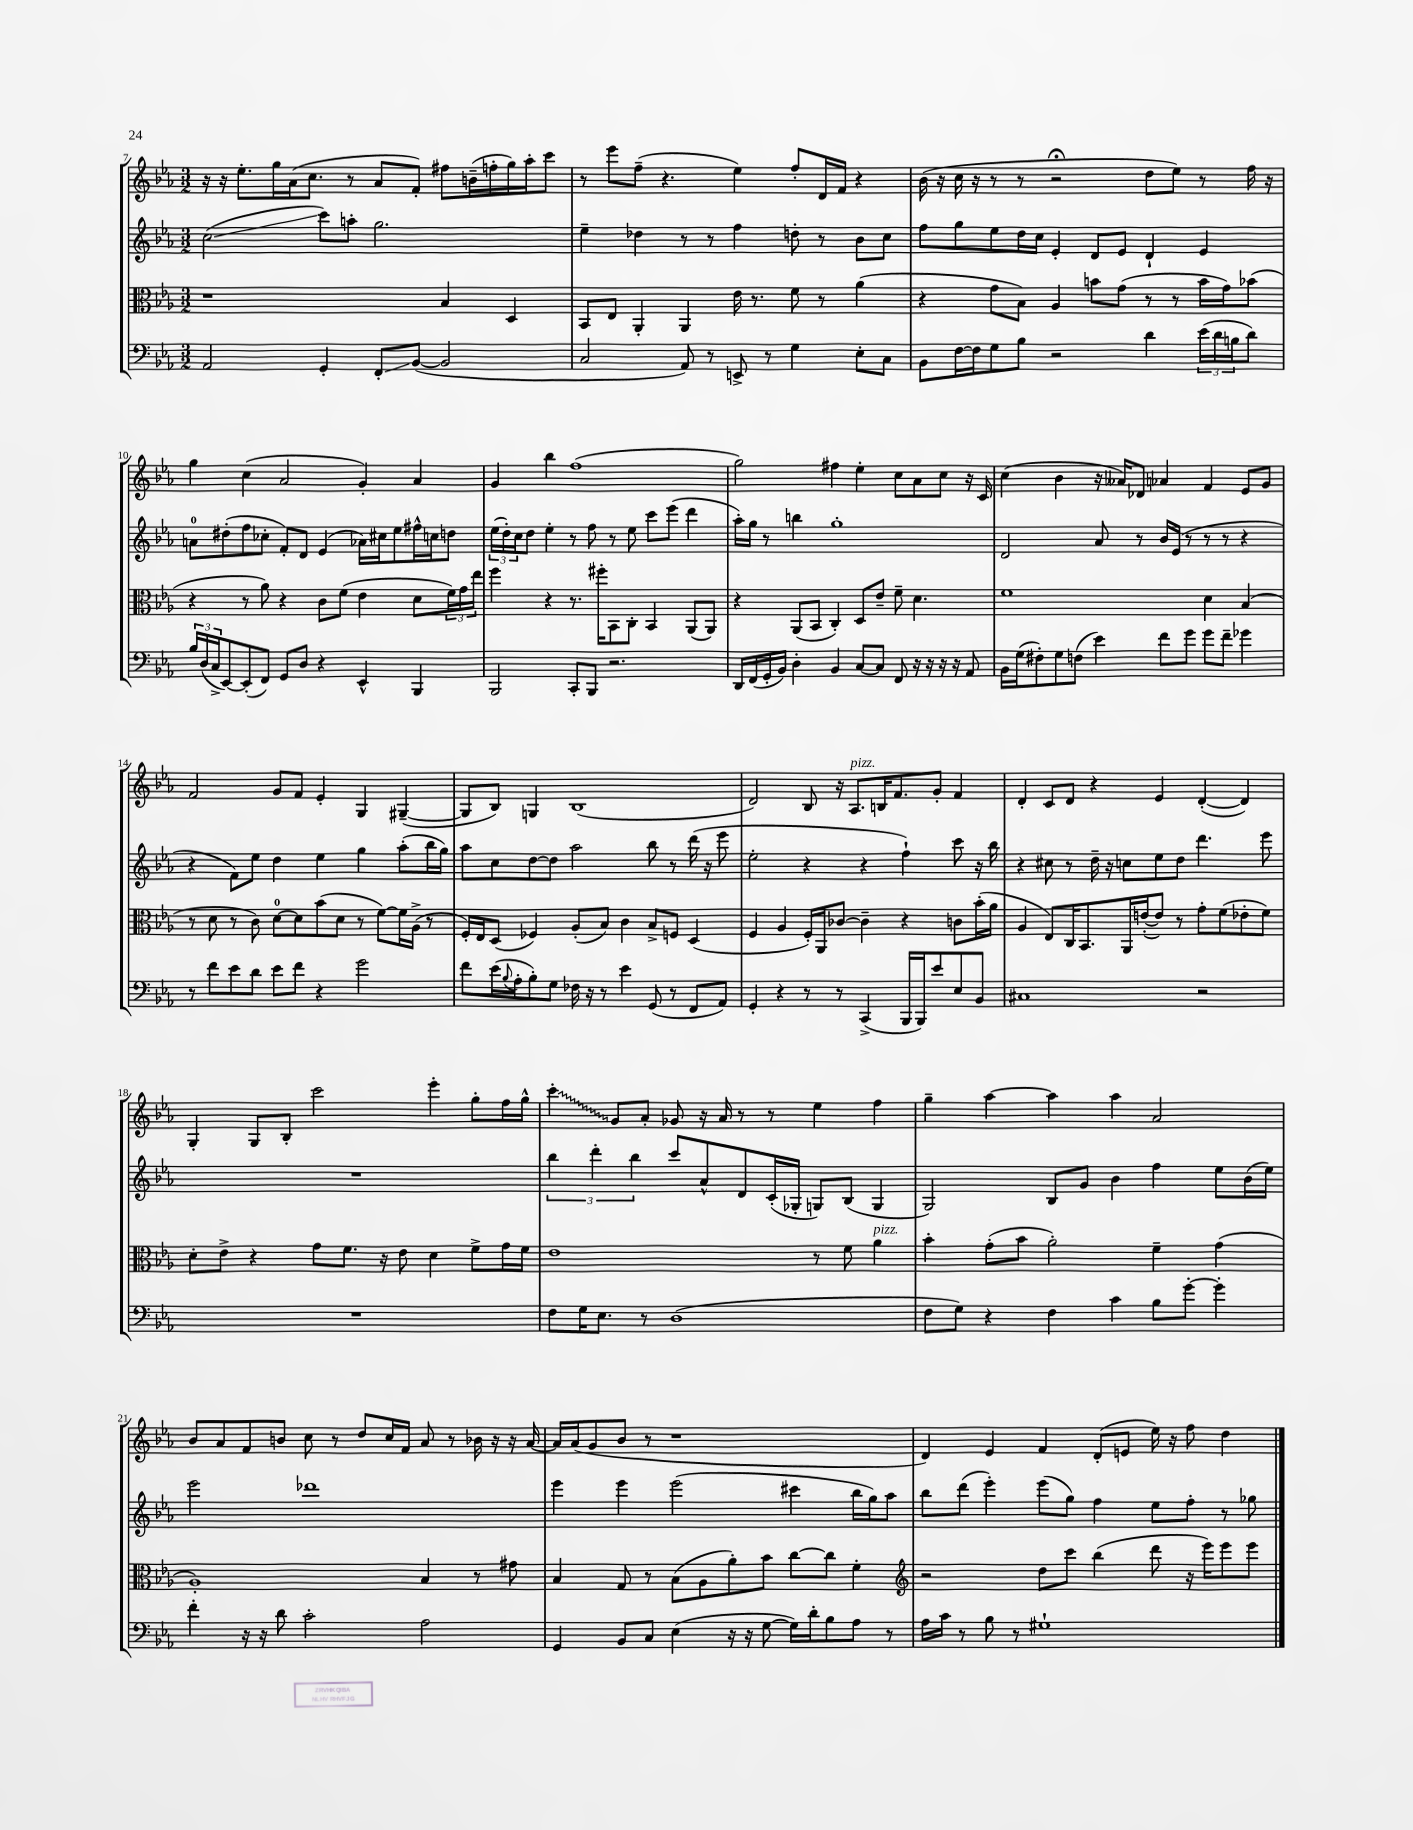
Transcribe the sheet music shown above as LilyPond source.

<<
\new StaffGroup <<
\new Staff = "s0" {
    \clef treble \key ees \major \numericTimeSignature \time 3/2
    r16 r16 ees''8.-. g''16 aes'16( c''8. r8 aes'8 f'8-.) fis''8 b'16--( f''16-. g''16) aes''16-. c'''8 |
    r8 ees'''8 f''8--( r4. ees''4) f''8-. d'16 f'16 r4 |
    bes'16( r16 c''16 r16 r8 r8 r2\fermata d''8 ees''8) r8 f''16 r16 |
    g''4 c''4( aes'2 g'4-.) aes'4 |
    g'4 bes''4 f''1( |
    g''2) fis''4 ees''4-. c''8 aes'8 c''8 r16 c'16 |
    c''4( bes'4 r16 aeses'16) des'8 aes'4 f'4 ees'8 g'8 |
    f'2 g'8 f'8 ees'4-. g4 gis4~--( |
    gis8 bes8) g4 bes1( |
    d'2) bes8 r16 aes8.^\markup { \italic "pizz." } b16 f'8. g'8-. f'4 |
    d'4-. c'8 d'8 r4 ees'4 d'4~-.( d'4) |
    g4-. g8 bes8-. c'''2 ees'''4-. g''8-. f''16 g''16-^ |
    \once \override Glissando.style = #'zigzag c'''4-.\glissando g'8 aes'8-. ges'8 r16 aes'16 r8 r8 ees''4 f''4 |
    g''4-- aes''4~ aes''4 aes''4 aes'2 |
    bes'8 aes'8 f'8 b'8 c''8 r8 d''8 c''16 f'16 aes'8 r8 bes'16 r16 r16 aes'16~ |
    aes'16 aes'16( g'8 bes'8 r8 r1 |
    d'4) ees'4 f'4 d'8-.( e'8 ees''16) r16 f''8 d''4 \bar "|." |
}
\new Staff = "s1" {
    \clef treble \key ees \major \numericTimeSignature \time 3/2
    c''2\glissando( c'''8) a''8-. g''2. |
    ees''4-- des''4 r8 r8 f''4 d''8-. r8 bes'8 c''8 |
    f''8 g''8 ees''8 d''16 c''16 ees'4-. d'8 ees'8 d'4-! ees'4 |
    a'8-0 dis''8-.( f''8 ces''8-. f'8-.) d'8 ees'4( aes'16) cis''16 ees''8 fis''16-^ c''16 d''8 |
    \tuplet 3/2 { ees''16( d''16-.) c''16 } d''8 ees''4-. r8 f''8 r8 ees''8 c'''8 ees'''8( d'''4 |
    aes''16-.) g''16 r8 b''4 g''1-. |
    d'2 aes'8 r8 bes'16 ees'16( r8 r8 r8 r4 |
    r4 f'8) ees''8 d''4 ees''4 g''4 aes''8-.( bes''16 g''16) |
    aes''8 c''8 d''8~ d''8 aes''2 bes''8 r8 d'''16( r16 ees'''8 |
    ees''2-. r4 r4 f''4-!) c'''8 r16 bes''16 |
    r4 cis''8 r8 d''16-- r16 c''8 ees''8 d''8 d'''4. ees'''8 |
    R1. |
    \tuplet 3/2 { bes''4 d'''4-. bes''4 } c'''8 aes'8-^ d'8 c'16-.( ges16-. g8) bes8( g4 |
    g2) bes8 g'8 bes'4 f''4 ees''8 bes'16( ees''16) |
    ees'''2 des'''1 |
    ees'''4 ees'''4 ees'''2( cis'''4 bes''16 g''16) aes''8 |
    bes''8 d'''8( ees'''4-.) ees'''8( g''8) f''4 ees''8 f''8-. r8 ges''8 \bar "|." |
}
\new Staff = "s2" {
    \clef alto \key ees \major \numericTimeSignature \time 3/2
    r1 bes4 d4 |
    bes,8 ees8 aes,4-. aes,4 ees'16 r8. f'8 r8 aes'4( |
    r4 g'8 bes8) aes4 b'8 g'8( r8 r8 b'16 g'16) bes'8( |
    r4 r8 aes'8) r4 c'8 f'8( ees'4 d'8 \tuplet 3/2 { f'16) g'16 ees''16 } |
    f''4 r4 r8. fis''16-. bes,8 c8-. bes,4 aes,8( aes,8) |
    r4 aes,8( bes,8 c4-.) d8 ees'8-- f'8-- d'4. |
    f'1 d'4 bes4( |
    r8 d'8 r8 c'8) d'8-0~ d'8 bes'8( d'8 r8 f'8~) f'16 aes16->( r8 |
    f16-.) ees16 d8( fes4) aes8-.( bes8) c'4 bes8-> f8 d4( |
    f4 aes4 f16-.) aes,16 ces'8~ ces'4-- r4 c'8 bes'16-.( aes'16 |
    aes4 ees8) c16 bes,8. aes,16 e'16~-.( e'8) r8 g'8-. f'8( ees'8-. f'8) |
    d'8-. ees'8-> r4 g'8 f'8. r16 ees'8 d'4 f'8-> g'16 f'16 |
    ees'1 r8 f'8 aes'4^\markup { \italic "pizz." } |
    bes'4-. g'8-.( bes'8 aes'2-.) f'4-- g'4( |
    aes1-.) bes4 r8 gis'8 |
    bes4 g8 r8 bes8( aes8 aes'8-.) bes'8 c''8~ c''8 f'4-. |
    \clef treble r2 d''8 c'''8 bes''4( d'''8 r16 ees'''16) ees'''8 ees'''8 \bar "|." |
}
\new Staff = "s3" {
    \clef bass \key ees \major \numericTimeSignature \time 3/2
    aes,2 g,4-. f,8-.\glissando bes,8~( bes,2 |
    c2 aes,8) r8 e,8-> r8 g4 ees8-. c8 |
    bes,8 f16~ f16 g8 bes8 r2 d'4 \tuplet 3/2 { ees'16( d'16 b16 } d'8) |
    \tuplet 3/2 { bes16 d16( c16-> } ees,8~) ees,8-.( f,8) g,8 d8 r4 ees,4-^ bes,,4 |
    bes,,2 c,8-. bes,,8 r2. |
    d,16 f,16( g,16-. bes,16) d4-. bes,4 c8~ c8 f,8 r16 r16 r16 r16 aes,8 |
    bes,16 g16( fis8-.) g8 f8( ees'4) f'8 g'8 g'8 f'8-- ges'4 |
    r8 f'8 ees'8 d'8 ees'8 f'8 r4 g'2 |
    f'8 ees'16( \appoggiatura { bes8 } aes16-. bes8-.) g8 fes16 r16 r8 ees'4 g,8( r8 f,8 aes,8) |
    g,4-. r4 r8 r8 c,4->( bes,,16 bes,,16) ees'8 ees8 bes,8 |
    cis1 r2 |
    R1. |
    f8 g16 ees8. r8 d1( |
    f8 g8) r4 f4 c'4 bes8 g'8~-. g'4-. |
    f'4-. r16 r16 d'8 c'2-. aes2 |
    g,4 bes,8 c8 ees4( r16 r16 g8~ g16) d'16-. bes8 aes8 r8 |
    aes16 c'16 r8 bes8 r8 gis1-! \bar "|." |
}
>>
>>
\layout { \context { \Score currentBarNumber = #7 } }
